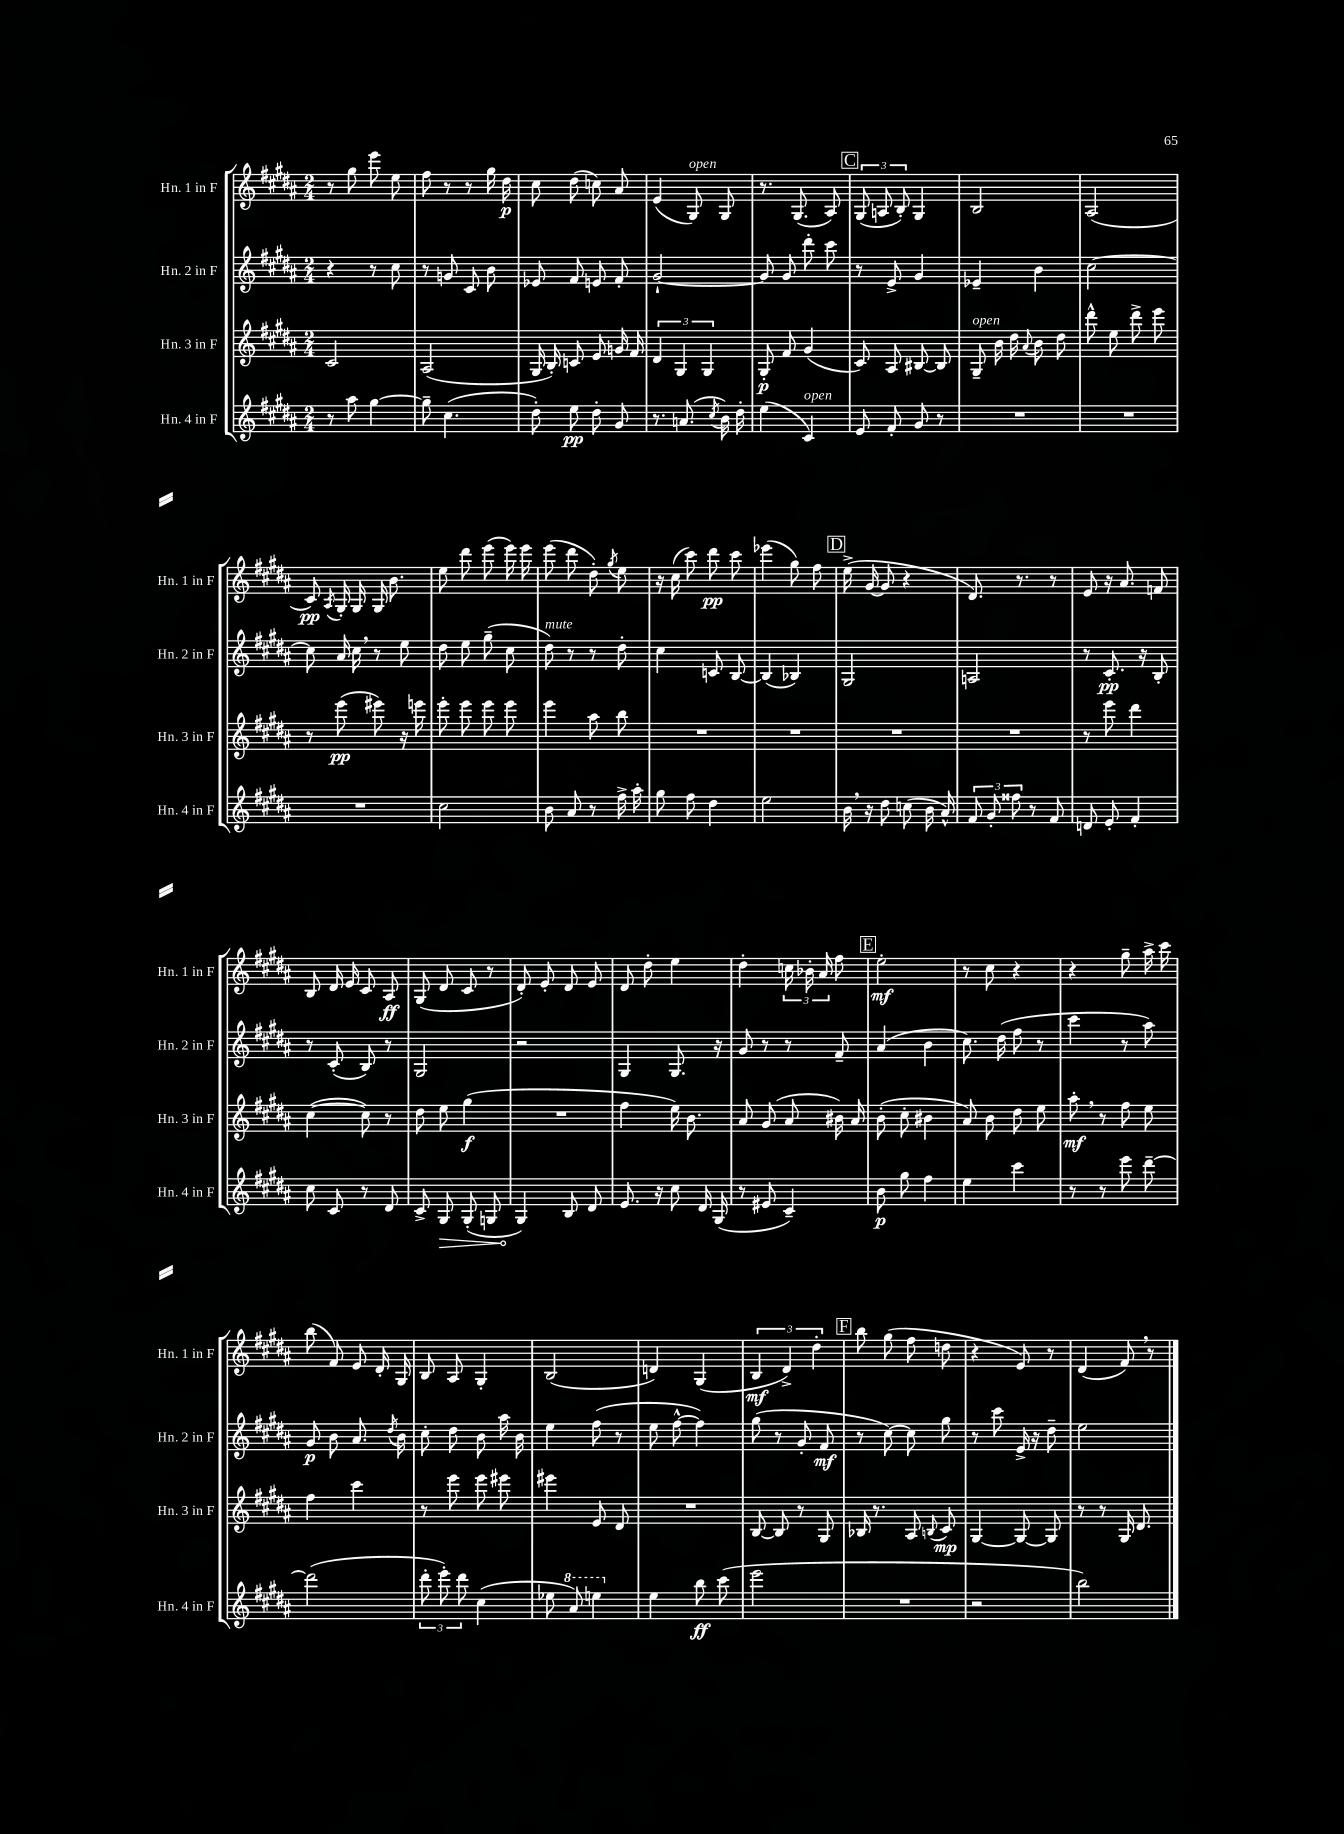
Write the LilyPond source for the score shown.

<<
\new StaffGroup <<
\new Staff = "s0" \with { instrumentName = "Hn. 1 in F" shortInstrumentName = "Hn. 1 in F" } {
    \clef treble \key b \major \numericTimeSignature \time 2/4
    \autoBeamOff r8 gis''8 e'''8 e''8 |
    fis''8 r8 r8 gis''16 dis''16\p |
    cis''8 dis''8( c''8) ais'8 |
    e'4( gis8^\markup { \italic "open" }) gis8 |
    r8. gis8.( ais8) |
    \mark \markup { \box "C" } \tuplet 3/2 { gis8( a8 b8-.) } gis4 |
    b2 |
    ais2( |
    cis'8\pp) \acciaccatura { ais8 } gis16-. gis16 gis16 b'8. |
    e''8 dis'''8 e'''8( e'''16) e'''16 |
    e'''8( dis'''8 dis''8-.) \acciaccatura { gis''8 } e''8 |
    r16 cis''16( cis'''8) dis'''8\pp cis'''8 |
    ees'''4( gis''8) fis''8 |
    \mark \markup { \box "D" } e''16->( gis'16~ gis'8 r4 |
    dis'8.) r8. r8 |
    e'8 r16 ais'8. f'8 |
    b8 dis'16 e'16 cis'8 ais8\ff |
    gis8( dis'8 cis'8 r8 |
    dis'8-.) e'8-. dis'8 e'8 |
    dis'8 dis''8-. e''4 |
    dis''4-. \tuplet 3/2 { c''16 bes'16-. ais'16 } fis''8 |
    \mark \markup { \box "E" } e''2-.\mf |
    r8 cis''8 r4 |
    r4 gis''8-- ais''16-> cis'''16 |
    b''8( fis'8) e'8 dis'16-. gis16 |
    b8 ais8 gis4-. |
    b2( |
    d'4) gis4( |
    \tuplet 3/2 { b4\mf dis'4->) dis''4-. } |
    \mark \markup { \box "F" } b''8 gis''8( fis''8 d''8 |
    r4 e'8) r8 |
    dis'4( fis'8) \breathe r8 \bar "|." |
}
\new Staff = "s1" \with { instrumentName = "Hn. 2 in F" shortInstrumentName = "Hn. 2 in F" } {
    \clef treble \key b \major \numericTimeSignature \time 2/4
    \autoBeamOff r4 r8 cis''8 |
    r8 g'8 cis'8 b'8 |
    ees'8 fis'8 e'8 fis'8-. |
    gis'2~-! |
    gis'8 gis'8 dis'''8-. cis'''8 |
    \mark \markup { \box "C" } r8 e'8-> gis'4 |
    ees'4-- b'4 |
    cis''2~ |
    cis''8 ais'16 cis''16 \breathe r8 e''8 |
    dis''8 e''8 gis''8--( cis''8 |
    dis''8^\markup { \italic "mute" }) r8 r8 dis''8-. |
    cis''4 c'8 b8~ |
    b4( bes4) |
    \mark \markup { \box "D" } gis2 |
    a2 |
    r8 cis'8.-.\pp r16 b8-. |
    r8 cis'8-.( b8) r8 |
    gis2 |
    r2 |
    gis4 gis8. r16 |
    gis'8 r8 r8 fis'8-- |
    \mark \markup { \box "E" } ais'4( b'4 |
    cis''8.) dis''16( fis''8 r8 |
    cis'''4 r8 ais''8) |
    gis'8\p b'8 ais'8. \acciaccatura { dis''8 } b'16 |
    cis''8-. dis''8 b'8 ais''16 b'16 |
    e''4 fis''8( r8 |
    e''8 fis''8~-^ fis''4) |
    gis''8( r8 gis'8-. fis'8\mf |
    \mark \markup { \box "F" } r8 cis''8~) cis''8 gis''8 |
    r8 cis'''8 e'16-> r16 dis''8-- |
    e''2 \bar "|." |
}
\new Staff = "s2" \with { instrumentName = "Hn. 3 in F" shortInstrumentName = "Hn. 3 in F" } {
    \clef treble \key b \major \numericTimeSignature \time 2/4
    \autoBeamOff cis'2 |
    ais2( |
    gis16 b16-.) c'8 e'8 g'16 fis'16 |
    \tuplet 3/2 { dis'4 gis4 gis4 } |
    gis8-.\p fis'8 gis'4( |
    \mark \markup { \box "C" } cis'8) ais8 bis8~ bis8 |
    gis8--^\markup { \italic "open" } b'16 dis''16 \appoggiatura { ais'8 } b'8 dis''8 |
    dis'''8-^ e''8 dis'''8-> e'''8 |
    r8 e'''8\pp( eis'''8) r16 e'''16 |
    e'''8-. e'''8 e'''8 e'''8 |
    e'''4 ais''8 b''8 |
    R2 |
    R2 |
    \mark \markup { \box "D" } R2 |
    R2 |
    r8 e'''8 dis'''4 |
    cis''4~( cis''8) r8 |
    dis''8 e''8 gis''4\f( |
    R2 |
    fis''4 e''16) b'8. |
    ais'8 gis'8( ais'8 bis'16) ais'16 |
    \mark \markup { \box "E" } b'8-.( cis''8-. bis'4 |
    ais'8) b'8 dis''8 e''8 |
    ais''8-.\mf \breathe r8 fis''8 e''8 |
    fis''4 cis'''4 |
    r8 e'''8 e'''8 eis'''8 |
    eis'''4 e'8 dis'8 |
    R2 |
    b8~ b8 r8 gis8 |
    \mark \markup { \box "F" } bes16 r8. ais8 \appoggiatura { b8 } cis'8\mp |
    gis4~ gis8~ gis8 |
    r8 r8 gis16 dis'8. \bar "|." |
}
\new Staff = "s3" \with { instrumentName = "Hn. 4 in F" shortInstrumentName = "Hn. 4 in F" } {
    \clef treble \key b \major \numericTimeSignature \time 2/4
    \autoBeamOff r8 ais''8 gis''4~ |
    gis''8-- cis''4.( |
    dis''8-.) e''8\pp dis''8-. gis'8 |
    r8. a'8.( \acciaccatura { cis''8 } b'16) dis''16-. |
    e''4( cis'4^\markup { \italic "open" }) |
    \mark \markup { \box "C" } e'8 fis'8-. gis'8 r8 |
    R2 |
    R2 |
    R2 |
    cis''2 |
    b'8 ais'8 r8 fis''16-> ais''16-. |
    gis''8 fis''8 dis''4 |
    e''2 |
    \mark \markup { \box "D" } b'16 \breathe r16 dis''8 c''8( b'16 ais'16-^) |
    \tuplet 3/2 { fis'8 gis'8-. fisis''8 } r8 fis'8 |
    d'8 e'8-. fis'4-. |
    cis''8 cis'8 r8 dis'8 |
    cis'8-> \once \override Hairpin.circled-tip = ##t gis8\> gis8-.( g8 |
    gis4\!) b8 dis'8 |
    e'8. r16 cis''8 dis'16 gis16( |
    r8 eis'8 cis'4--) |
    \mark \markup { \box "E" } b'8\p gis''8 fis''4 |
    e''4 cis'''4 |
    r8 r8 e'''8 dis'''8~-- |
    dis'''2( |
    \tuplet 3/2 { dis'''8-. e'''8-.) dis'''8 } cis''4( |
    ees''8 \ottava #1 ais''8) e'''!4 \ottava #0 |
    e''4 b''8\ff cis'''8( |
    e'''2 |
    \mark \markup { \box "F" } R2 |
    r2 |
    b''2) \bar "|." |
}
>>
>>
\layout { \context { \Score \remove "Bar_number_engraver" } }
